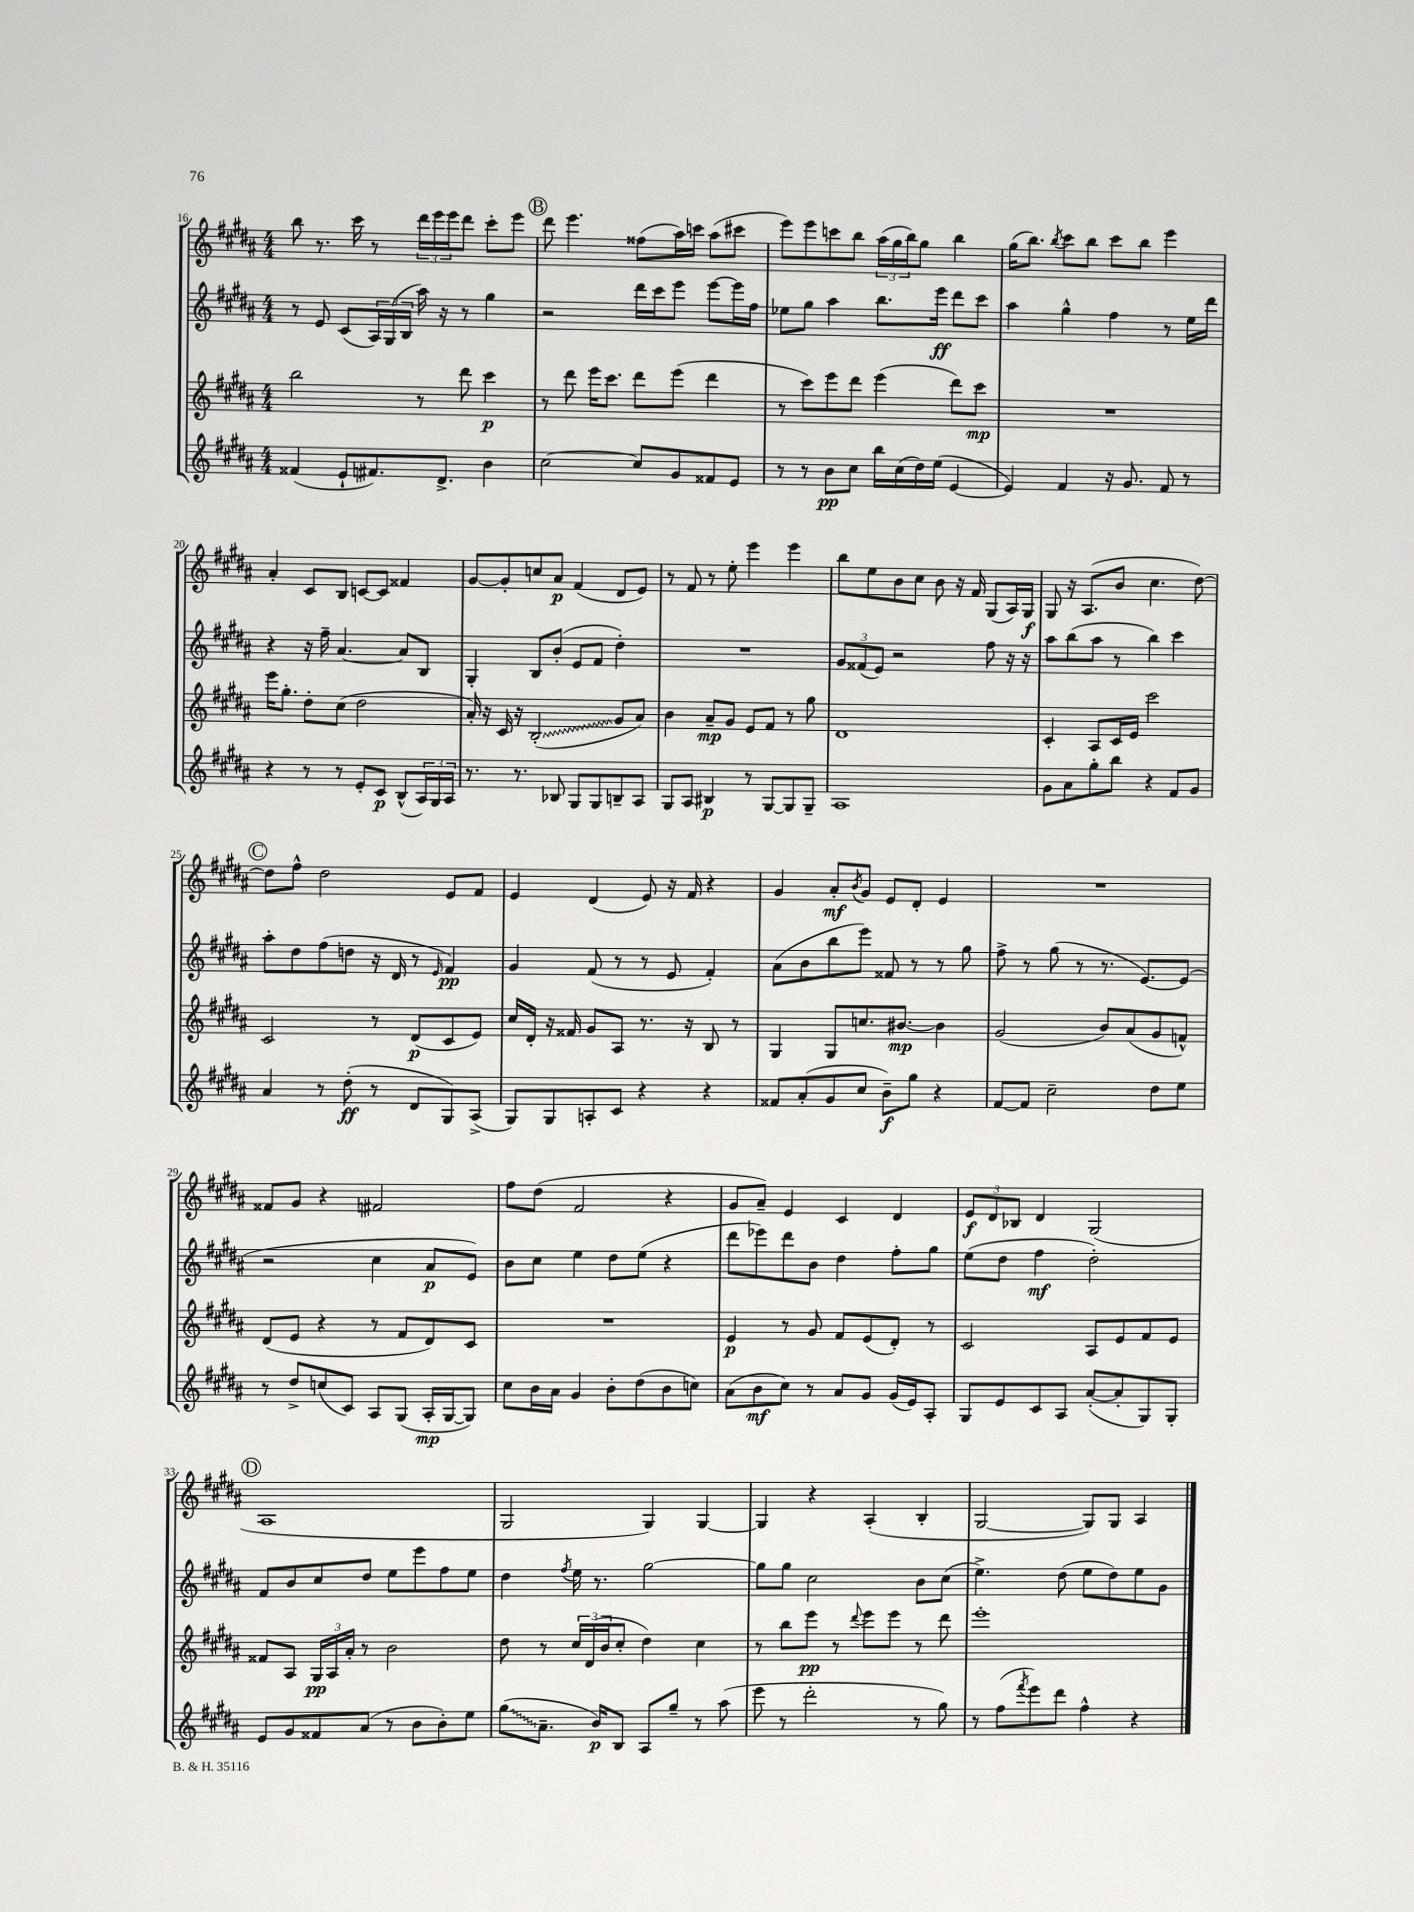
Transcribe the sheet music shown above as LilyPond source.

<<
\new StaffGroup <<
\new Staff = "s0" {
    \clef treble \key b \major \numericTimeSignature \time 4/4
    b''8 r8. cis'''16 r8 \tuplet 3/2 { dis'''16 e'''16 e'''16 } dis'''8 cis'''8-. e'''8 |
    \mark \markup { \circle "B" } dis'''8 e'''4. fisis''8( ais''16) c'''16 ais''8( cis'''8 |
    e'''8) e'''8 c'''8 b''8 \tuplet 3/2 { ais''16( gis''16 b''16) } gis''8 b''4 |
    gis''16( b''8.) \acciaccatura { b''8 } cis'''8 b''8 cis'''8 b''8 e'''4 |
    ais'4-. cis'8 b8 c'8~ c'8 fisis'4 |
    gis'8~ gis'8-. c''8 ais'8\p fis'4( dis'8 e'8) |
    r8 fis'8 r8 e''8-. e'''4 e'''4 |
    b''8 e''8 b'8 cis''8 b'8 r16 fis'16 gis8( ais16) gis16\f |
    gis8 r16 ais8.( b'8 cis''4. dis''8~) |
    \mark \markup { \circle "C" } dis''8 fis''8-^ dis''2 e'8 fis'8 |
    e'4 dis'4( e'8) r16 fis'16 r4 |
    gis'4 ais'8-.\mf \acciaccatura { b'8 } gis'8 e'8 dis'8-. e'4 |
    R1 |
    fisis'8 gis'8 r4 fis'2 |
    fis''8 dis''8( fis'2 r4 |
    gis'8 ais'8--) e'4 cis'4 dis'4 |
    \tuplet 3/2 { e'8\f dis'8 bes8 } dis'4 gis2( |
    \mark \markup { \circle "D" } ais1 |
    gis2 gis4) gis4~ |
    gis4 r4 ais4-.( b4-. |
    gis2~ gis8) gis8 ais4 \bar "|." |
}
\new Staff = "s1" {
    \clef treble \key b \major \numericTimeSignature \time 4/4
    r8 e'8 cis'8( \tuplet 3/2 { ais16) gis16( b16 } ais''16) r16 r8 gis''4 |
    \mark \markup { \circle "B" } r2 dis'''16 cis'''16 e'''8 e'''8~ e'''16 fis''16 |
    ees''8 gis''8 ais''4 b''8. e'''16\ff dis'''8 cis'''8 |
    ais''4 gis''4-^ fis''4 r8 e''16 dis'''16 |
    r4 r16 fis''16-- ais'4.~ ais'8 b8 |
    gis4-. b8 b'8-.( e'8 fis'8 dis''4-.) |
    R1 |
    \tuplet 3/2 { gis'8 fisis'8( e'8) } r2 fis''8 r16 r16 |
    ais''8 b''8( ais''8 r8 b''4) cis'''4 |
    \mark \markup { \circle "C" } ais''8-. dis''8 fis''8( d''8 r16 dis'16 r8 \grace { e'16 } fis'4\pp) |
    gis'4 fis'8( r8 r8 e'8 fis'4-.) |
    ais'8( b'8 b''8 e'''8) fisis'8 r8 r8 gis''8 |
    fis''8-> r8 gis''8( r8 r8. e'8.~) e'8( |
    r2 cis''4 ais'8\p e'8) |
    b'8 cis''8 e''4 dis''8 e''8( r4 |
    dis'''8 ees'''8) dis'''8 b'8 dis''4 fis''8-. gis''8 |
    e''8( dis''8 fis''4\mf dis''2-.) |
    \mark \markup { \circle "D" } fis'8 b'8 cis''8 dis''8 e''8 e'''8 fis''8 e''8 |
    dis''4 \acciaccatura { fis''8 } e''16 r8. gis''2~ |
    gis''8 gis''8 cis''2 b'8 cis''8( |
    e''4.->) dis''8( e''8 dis''8) e''8 gis'8 \bar "|." |
}
\new Staff = "s2" {
    \clef treble \key b \major \numericTimeSignature \time 4/4
    b''2 r8 dis'''8 cis'''4\p |
    \mark \markup { \circle "B" } r8 dis'''8 e'''16 cis'''8. dis'''8 e'''8( dis'''4 |
    r8 cis'''8) e'''8 dis'''8 e'''4( dis'''8) cis'''8\mp |
    R1 |
    e'''16 gis''8.-. dis''8-. cis''8( dis''2 |
    ais'16-.) r16 cis'16 r16 \once \override Glissando.style = #'zigzag b2-.\glissando( gis'8 ais'8) |
    b'4 ais'8--\mp gis'8 e'8 fis'8 r8 gis''8 |
    dis'1 |
    cis'4-. ais8 cis'16 e'16 cis'''2 |
    \mark \markup { \circle "C" } cis'2 r8 dis'8\p( cis'8 e'8) |
    cis''16 dis'16-. r16 fisis'16 gis'8 ais8 r8. r16 b8 r8 |
    gis4 gis8 c''8. bis'8.~\mp bis'4 |
    gis'2( b'8) ais'8( gis'8 f'8-^) |
    dis'8( e'8 r4 r8 fis'8 dis'8) cis'8 |
    R1 |
    e'4\p r8 gis'8 fis'8 e'8( dis'8-.) r8 |
    cis'2 ais8 e'8 fis'8 e'8 |
    \mark \markup { \circle "D" } fisis'8 ais8 \tuplet 3/2 { gis16\pp ais16 ais'16-. } r8 b'2 |
    dis''8 r8 \tuplet 3/2 { cis''16 dis'16( b'16 } cis''8-. dis''4) cis''4 |
    r8 b''8 e'''8\pp r8 \appoggiatura { dis'''8 } e'''8 e'''8 r8 dis'''8 |
    e'''1-. \bar "|." |
}
\new Staff = "s3" {
    \clef treble \key b \major \numericTimeSignature \time 4/4
    fisis'4( e'8-! fis'8.) dis'8.-> b'4 |
    \mark \markup { \circle "B" } cis''2~ cis''8 gis'8 fisis'8 e'8 |
    r8 r8 b'8\pp cis''8 b''16 cis''16( dis''16) e''16( e'4~ |
    e'4) fis'4 r16 gis'8. fis'8 r8 |
    r4 r8 r8 e'8-. cis'8\p b8-^( \tuplet 3/2 { ais16) gis16 ais16 } |
    r8. r8. bes8 gis8 gis8 b8-- ais8 |
    gis8 ais8 bis4\p r8 gis8~ gis8 gis8-- |
    ais1 |
    gis'8 ais'8 gis''8-. b''8 r4 fis'8 gis'8 |
    \mark \markup { \circle "C" } ais'4 r8 dis''8-.\ff( r8 dis'8 gis8) ais8->( |
    gis8) gis8 a8-. cis'8 r4 r4 |
    fisis'8 ais'8-.( gis'8 cis''8 b'8--\f) gis''8 r4 |
    fis'8~ fis'8 cis''2-- dis''8 e''8 |
    r8 dis''8-> c''8( cis'8) ais8 gis8( ais16-.\mp gis16~ gis8) |
    cis''8 b'16 ais'16 gis'4 b'8-. dis''8( b'8 c''8) |
    ais'8( b'8\mf cis''8) r8 ais'8 gis'8 gis'16( e'16) ais8-. |
    gis8 e'8 cis'8 ais8 ais'8~-.( ais'8-. gis8) gis8-. |
    \mark \markup { \circle "D" } e'8 gis'8 fisis'8 ais'8( r8 b'8 b'8-.) e''8 |
    \once \override Glissando.style = #'zigzag gis''8\glissando( ais'8.-- b'16\p) b8 ais8 gis''8-- r8 ais''8( |
    e'''8 r8 dis'''2-. r8 gis''8) |
    r8 fis''8( \acciaccatura { fis'''8 } e'''8) dis'''8 fis''4-^ r4 \bar "|." |
}
>>
>>
\layout { \context { \Score currentBarNumber = #16 } }
